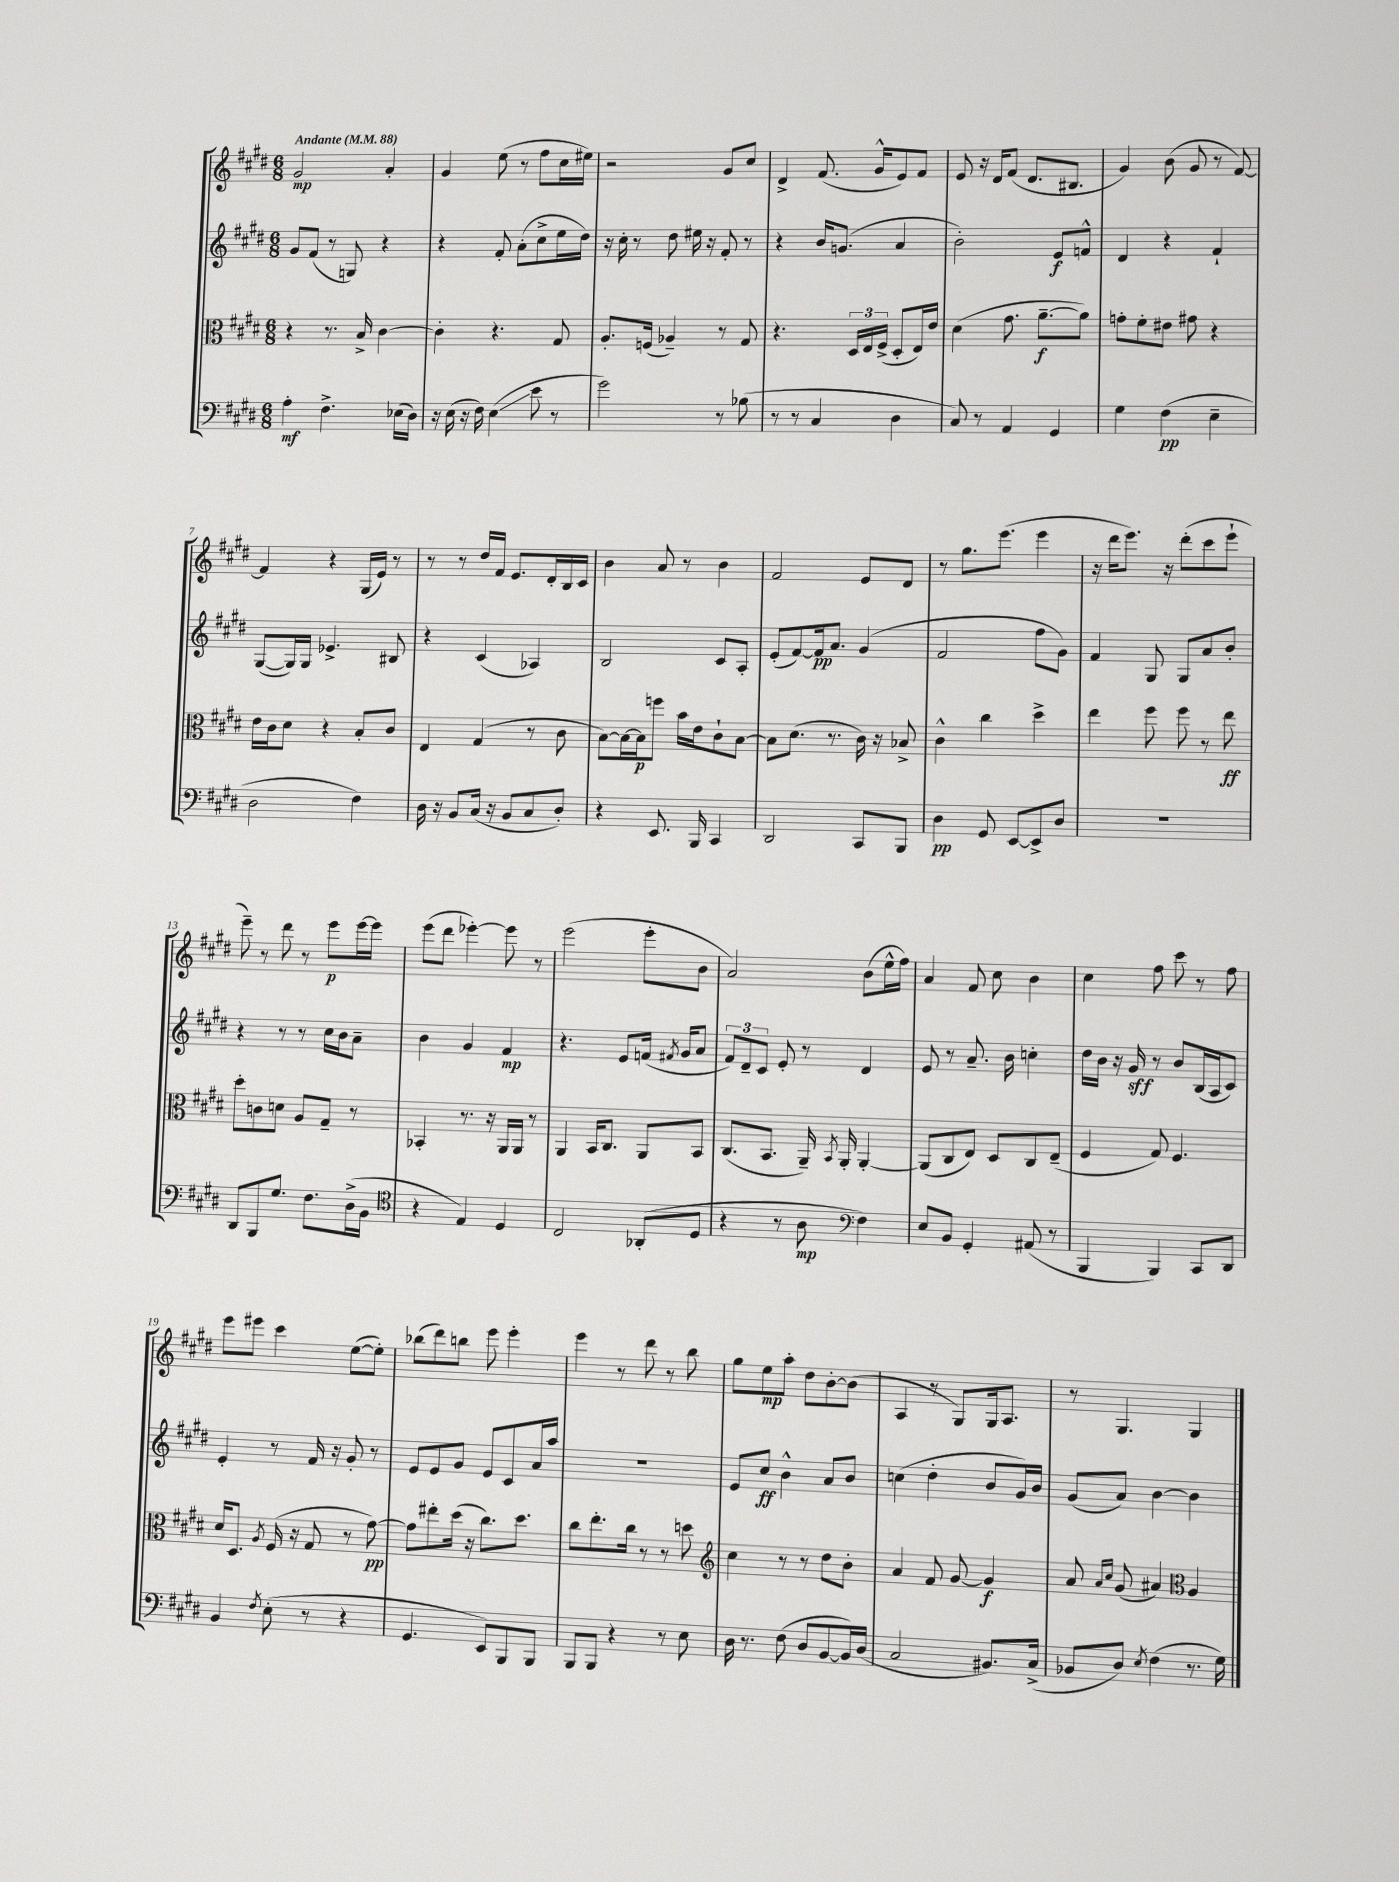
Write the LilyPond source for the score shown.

<<
\new StaffGroup <<
\new Staff = "s0" {
    \clef treble \key e \major \numericTimeSignature \time 6/8 \tempo "Andante" 4 = 88
    \autoBeamOff gis'2\mp a'4-. |
    gis'4 e''8( r8 fis''8[ cis''16 eis''16]) |
    r2 gis'8[ cis''8] |
    dis'4-> fis'8.( gis'16[-^ e'8) fis'8] |
    e'8 r16 dis'16[ fis'8]( dis'8.[ bis8.] |
    gis'4) b'8( gis'8 r8 fis'8~) |
    fis'4 r4 gis16[( e'16]) r8 |
    r8 r8 dis''16[ fis'16] e'8.[ dis'16-. b16 cis'16] |
    b'4 a'8 r8 b'4 |
    fis'2 e'8[ dis'8] |
    r8 gis''8.[ e'''8.]( e'''4 |
    r16 dis'''16[ e'''8.]) r16 dis'''8[-.( cis'''8 e'''8]-! |
    e'''8--) r8 dis'''8 r8 e'''8[\p e'''16~ e'''16] |
    e'''8[( dis'''8] ees'''4~-.) ees'''8 r8 |
    e'''2( e'''8[-. b'8] |
    a'2) b'8[( e''16-^ fis''16]) |
    a'4 fis'8 cis''8 b'4 |
    cis''4 fis''8 cis'''8 r8 fis''8 |
    e'''8[ eis'''8] cis'''4 e''8[~( e''8]-.) |
    bes''8[( dis'''8) b''8] e'''8 e'''4-. |
    e'''4 r8 dis'''8 r8 b''8 |
    gis''8[ e''8\mp a''8]-. dis''8[ b'8~-. b'8]( |
    a4 r8 gis8[) gis16 a8.] |
    r8 gis4. gis4 \bar "|." |
}
\new Staff = "s1" {
    \clef treble \key e \major \numericTimeSignature \time 6/8
    \autoBeamOff gis'8[ fis'8]( r8 g8) r4 |
    r4 fis'8-. a'8[-.( cis''8-> e''16 dis''16]) |
    r16 cis''16-. r8 dis''8 eis''16 r16 fis'8-. r8 |
    r4 b'16[ g'8.]( a'4 |
    b'2-.) e'8[\f f'8]-^ |
    dis'4 r4 fis'4-! |
    gis8[~( gis16) gis16] ees'4.-> bis8 |
    r4 cis'4( aes4) |
    b2 cis'8[ a8]-. |
    e'8[-.( fis'8~) fis'16\pp a'8.] gis'4( |
    fis'2 fis''8[ gis'8]) |
    fis'4 gis8 gis8[ a'8 b'8]-. |
    r4 r8 r8 cis''16[ b'16 a'8]-- |
    b'4 gis'4 fis'4\mp |
    r4. e'8[ f'16]( \acciaccatura { fis'8 } gis'16[ a'8] |
    \tuplet 3/2 { fis'8[) dis'8-- cis'8] } e'8-. r8 dis'4 |
    e'8 r8 a'8.-- b'16 c''4-. |
    dis''16[ b'16] r16 gis'16\sff r8 b'8[ b16( a16 cis'8]) |
    e'4-. r8 fis'16 r16 gis'8-. r8 |
    e'8[ e'8 gis'8] e'8[ cis'8 a'16 a''16] |
    R2. |
    e'8[ cis''8]\ff b'4-^ a'8[ b'8] |
    c''4( dis''4-. b'8[ gis'16) b'16] |
    gis'8[( a'8]) b'4~ b'4 \bar "|." |
}
\new Staff = "s2" {
    \clef alto \key e \major \numericTimeSignature \time 6/8
    \autoBeamOff r4 r8. b16-> cis'4~ |
    cis'4-. r4. gis8 |
    a8.[-. f16]( aes4--) r8 gis8 |
    r4. \tuplet 3/2 { dis16[ e16 fis16]->( } dis8[-. e16) e'16] |
    dis'4( gis'8. a'8.[~--\f a'8]) |
    g'8[-. fis'8-. eis'8] gis'8 r4 |
    e'16[ cis'16 dis'8] r4 b8[-. cis'8] |
    e4 gis4( r8 cis'8 |
    b8[~) b16~ b16\p f''8] b'16[ e'16 cis'8-! b8]~ |
    b8[ dis'8.]( r8. cis'16) r16 bes8-> |
    cis'4-^ cis''4 dis''4-> |
    e''4 fis''8 fis''8 r8 e''8\ff |
    dis''8[-. c'8 d'8] a8[ gis8]-- r8 |
    bes,4-. r8. r16 a,16[ a,16] r8 |
    a,4 b,16[ cis8.] a,8[ b,8] |
    cis8.[( b,8.] a,16--) \acciaccatura { b,8 } a,16-. a,4~-. |
    a,8[( cis8 e8]) dis8[ cis8 e8]--( |
    fis4 gis8) fis4. |
    dis'16[ dis8.] \acciaccatura { a8 } fis16( r16 gis8 r8 gis'8~\pp) |
    gis'8[ eis''8-. dis''16]( r16 cis''8.[) dis''8.] |
    cis''8[ e''8.-. cis''16] r8 r8 d''8 |
    \clef treble cis''4 r8 r8 dis''8[ b'8]-. |
    a'4 fis'8 gis'8~ gis'4\f |
    a'8 \grace { a'16[ cis''16] } gis'8( ais'4) \clef alto a4 \bar "|." |
}
\new Staff = "s3" {
    \clef bass \key e \major \numericTimeSignature \time 6/8
    \autoBeamOff a4-.\mf fis4.-> ees16[( dis16]) |
    r16 e16( r16 fis16) e4\glissando( e'8 r8 |
    gis'2) r8 bes8( |
    r8 r8 cis4 dis4 |
    cis8) r8 a,4 gis,4 |
    gis4 fis4\pp( e4-- |
    dis2 fis4) |
    dis16 r16 b,8[ cis16]( r16 b,8[ cis8 dis8]-.) |
    r4 e,8. b,,16 cis,4 |
    dis,2 cis,8[ b,,8] |
    dis4\pp gis,8 e,8[~ e,8-> dis8] |
    R2. |
    dis,8[ b,,8 gis8.] fis8.[ dis16->( b,16] |
    \clef tenor r4 e4) dis4 |
    cis2 aes,8[-.( dis8] |
    r4 r8 a8\mp \clef bass fis4) |
    e8[ b,8] gis,4-. ais,8( r8 |
    b,,4 b,,4) cis,8[ dis,8] |
    b,4 \acciaccatura { fis8 } e8-.( r8 r4 |
    gis,4. e,8[) b,,8 b,,8] |
    b,,8[ b,,8] r4 r8 e8 |
    dis16 r8. fis8( dis8[ b,8~ b,16) dis16]( |
    cis2 bis,8.[) cis16]->( |
    bes,8[ dis8]) \acciaccatura { e8 } fis4( r8. gis16) \bar "|." |
}
>>
>>
